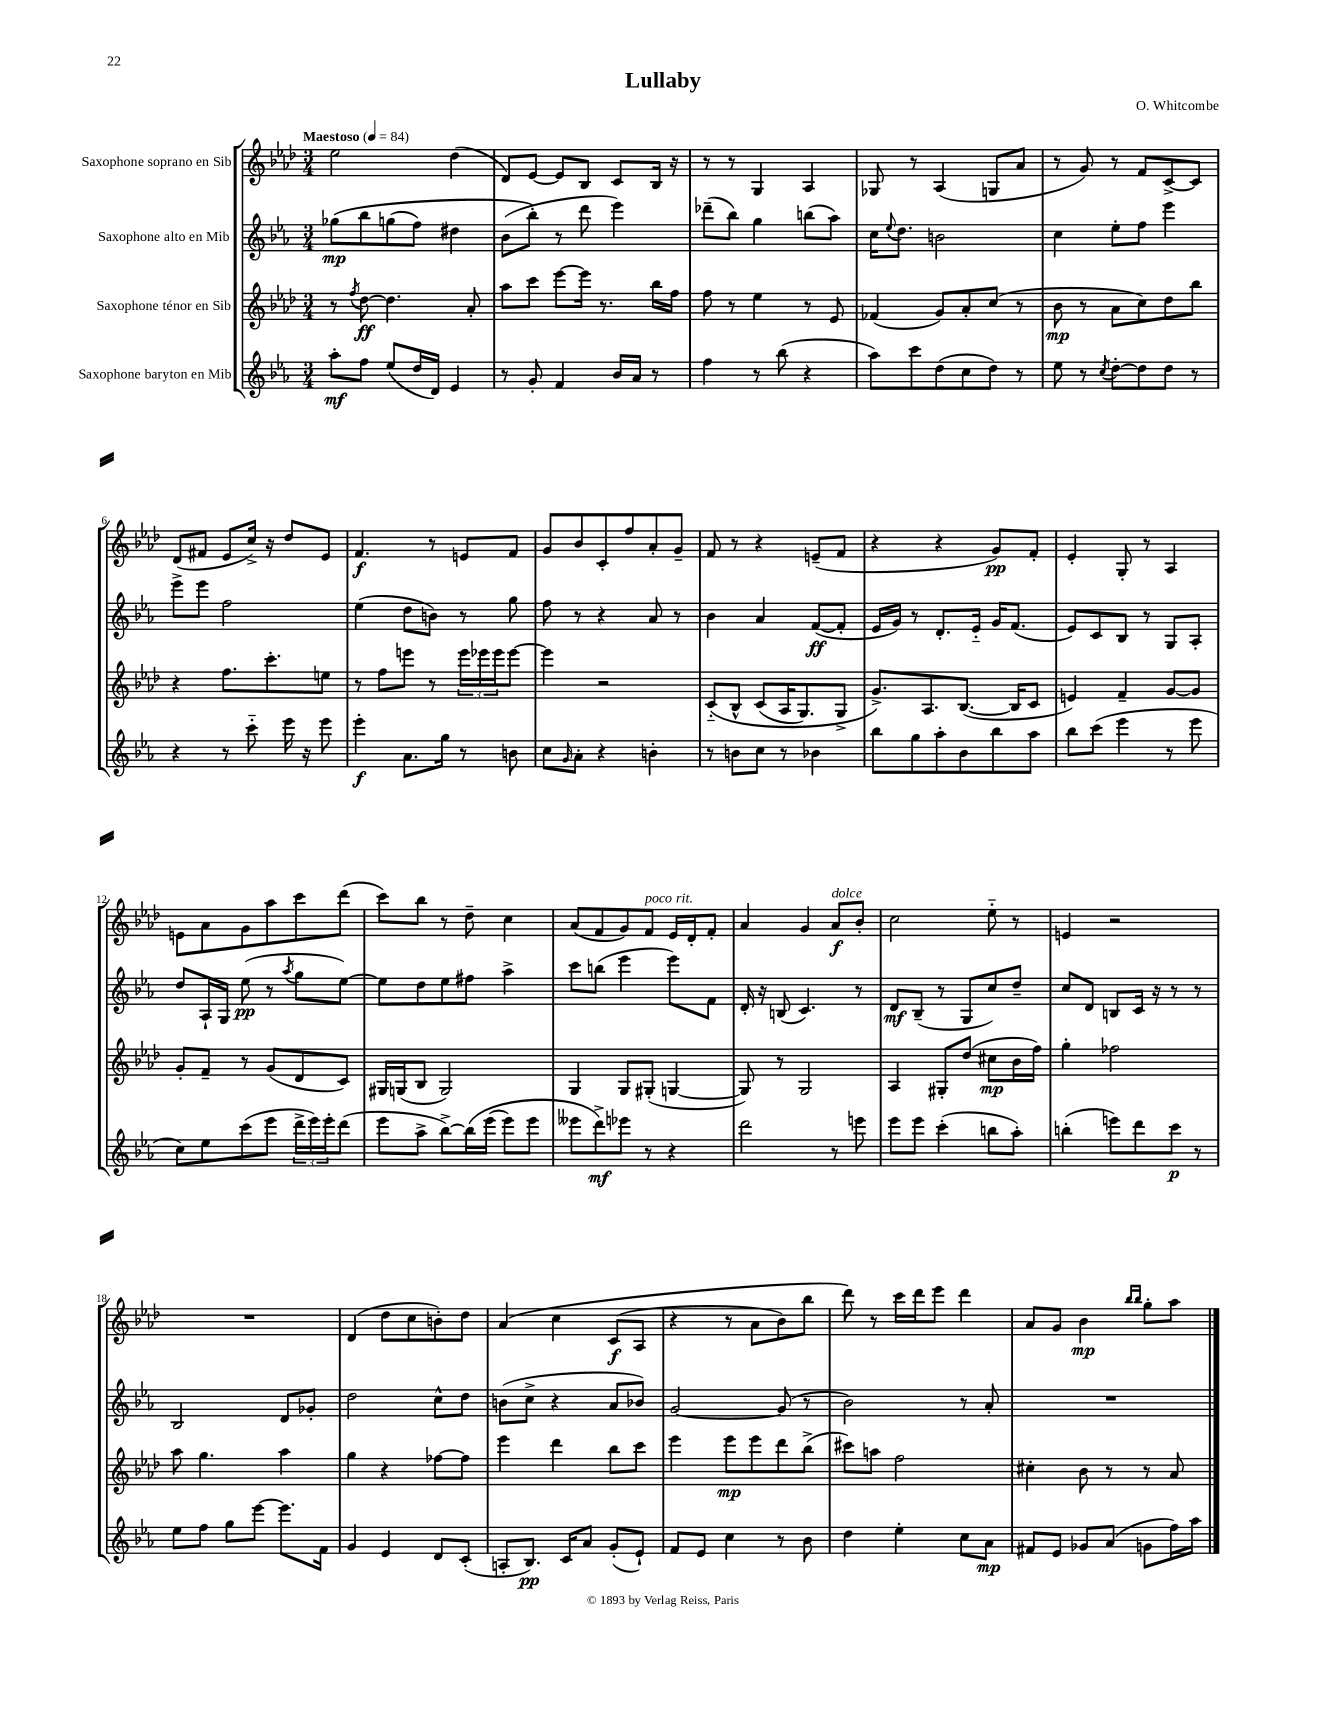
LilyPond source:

\header { title = "Lullaby" composer = "O. Whitcombe" }
<<
\new StaffGroup <<
\new Staff = "s0" \with { instrumentName = "Saxophone soprano en Sib" } {
    \clef treble \key aes \major \numericTimeSignature \time 3/4 \tempo "Maestoso" 4 = 84
    ees''2 des''4( |
    des'8) ees'8~ ees'8 bes8 c'8 bes16 r16 |
    r8 r8 g4 aes4 |
    ges8 r8 aes4( g8 aes'8 |
    r8 g'8) r8 f'8 c'8~-> c'8 |
    des'8( fis'8 ees'8 c''16->) r16 des''8 ees'8 |
    f'4.\f r8 e'8 f'8 |
    g'8 bes'8 c'8-. f''8 aes'8-. g'8-- |
    f'8 r8 r4 e'8--( f'8 |
    r4 r4 g'8\pp) f'8-. |
    ees'4-. g8-. r8 aes4 |
    e'8 aes'8 g'8 aes''8 c'''8 des'''8( |
    c'''8) bes''8 r8 des''8-- c''4 |
    aes'8( f'8 g'8) f'8^\markup { \italic "poco rit." } ees'16 des'16-. f'8-. |
    aes'4 g'4 aes'8\f^\markup { \italic "dolce" } bes'8-. |
    c''2 ees''8-_ r8 |
    e'4 r2 |
    R2. |
    des'4( des''8 c''8 b'8-.) des''8 |
    aes'4\( c''4 c'8\f( aes8 |
    r4 r8 aes'8 bes'8) bes''8 |
    des'''8\) r8 c'''16 des'''16 ees'''8 des'''4 |
    aes'8 g'8 bes'4\mp \grace { bes''16 bes''16 } g''8-. aes''8 \bar "|." |
}
\new Staff = "s1" \with { instrumentName = "Saxophone alto en Mib" } {
    \clef treble \key ees \major \numericTimeSignature \time 3/4
    ges''8\mp\( bes''8 g''8( f''8) dis''4 |
    bes'8( bes''8-.\) r8 d'''8 ees'''4) |
    des'''8--( bes''8) g''4 b''8( aes''8) |
    c''16 \appoggiatura { ees''8 } d''8. b'2 |
    c''4 ees''8-. f''8 ees'''4 |
    ees'''8-> ees'''8 f''2 |
    ees''4( d''8 b'8) r8 g''8 |
    f''8 r8 r4 aes'8 r8 |
    bes'4 aes'4 f'8~\ff( f'8-. |
    ees'16 g'16) r8 d'8.-. ees'16-_ g'16 f'8.( |
    ees'8) c'8 bes8 r8 g8 aes8-. |
    d''8 aes16-! g16 ees''8\pp( r8 \acciaccatura { aes''8 } g''8 ees''8~) |
    ees''8 d''8 ees''8 fis''8 aes''4-> |
    c'''8 b''8( ees'''4 ees'''8) f'8 |
    d'16-. r16 b8( c'4.) r8 |
    d'8\mf bes8--( r8 g8 c''8) d''8-- |
    c''8 d'8 b8 c'16 r16 r8 r8 |
    bes2 d'8 ges'8-. |
    d''2 c''8-^ d''8 |
    b'8( c''8-> r4 aes'8 bes'8) |
    g'2~ g'8( r8 |
    bes'2) r8 aes'8-. |
    R2. \bar "|." |
}
\new Staff = "s2" \with { instrumentName = "Saxophone ténor en Sib" } {
    \clef treble \key aes \major \numericTimeSignature \time 3/4
    r8 \acciaccatura { f''8 } des''8~\ff des''4. aes'8-. |
    aes''8 c'''8 ees'''8~ ees'''16 r8. bes''16 f''16 |
    f''8 r8 ees''4 r8 ees'8 |
    fes'4( g'8) aes'8-. c''8( r8 |
    bes'8\mp r8 aes'8 c''8) des''8 bes''8 |
    r4 f''8. c'''8.-. e''8 |
    r8 f''8 e'''8 r8 \tuplet 3/2 { e'''16 ees'''16 ees'''16 } ees'''8~ |
    ees'''4 r2 |
    c'8-_\( bes8-^ c'8( aes16 g8.) g8-> |
    g'8.->\) aes8. bes8.~( bes16 c'8 |
    e'4) f'4-- g'8~ g'8 |
    g'8-. f'8-- r8 g'8( des'8 c'8) |
    gis16 g16( bes8 g2) |
    g4 g8 gis8-.( g4~ |
    g8) r8 g2 |
    aes4 gis8-. des''8( cis''8\mp bes'16 f''16) |
    g''4-. fes''2 |
    aes''8 g''4. aes''4 |
    g''4 r4 fes''8~ fes''8 |
    ees'''4 des'''4 bes''8 c'''8 |
    ees'''4 ees'''8\mp ees'''8 des'''8 bes''8->( |
    cis'''8) a''8 f''2 |
    cis''4-. bes'8 r8 r8 aes'8 \bar "|." |
}
\new Staff = "s3" \with { instrumentName = "Saxophone baryton en Mib" } {
    \clef treble \key ees \major \numericTimeSignature \time 3/4
    aes''8-.\mf f''8 ees''8( d''16 d'16) ees'4 |
    r8 g'8-. f'4 bes'16 aes'16 r8 |
    f''4 r8 bes''8( r4 |
    aes''8) c'''8 d''8( c''8 d''8) r8 |
    ees''8 r8 \acciaccatura { c''8 } d''8~-. d''8 d''8 r8 |
    r4 r8 c'''8-_ ees'''16 r16 ees'''8 |
    ees'''4-.\f aes'8. g''16 r8 b'8 |
    c''8 \grace { g'16 } aes'8-. r4 b'4-. |
    r8 b'8 c''8 r8 bes'4 |
    bes''8 g''8 aes''8-. bes'8 bes''8 aes''8 |
    bes''8 c'''8( ees'''4 r8 ees'''8 |
    c''8) ees''8 c'''8( ees'''8 \tuplet 3/2 { d'''16-> ees'''16) ees'''16-. } d'''8( |
    ees'''8 aes''8-> bes''8~->) bes''16\( ees'''16( ees'''8) ees'''8 |
    eeses'''8 d'''8->\mf\) ees'''8 r8 r4 |
    d'''2 r8 e'''8 |
    ees'''8 ees'''8 c'''4-.( b''8 aes''8-.) |
    b''4-.( e'''8) d'''8 c'''8\p r8 |
    ees''8 f''8 g''8 ees'''8~ ees'''8. f'16 |
    g'4 ees'4 d'8 c'8-.( |
    a8-. bes8.\pp) c'16 aes'8 g'8-.( ees'8-!) |
    f'8 ees'8 c''4 r8 bes'8 |
    d''4 ees''4-. c''8 aes'8\mp |
    fis'8 ees'8 ges'8 aes'8( g'8 f''16) aes''16 \bar "|." |
}
>>
>>
